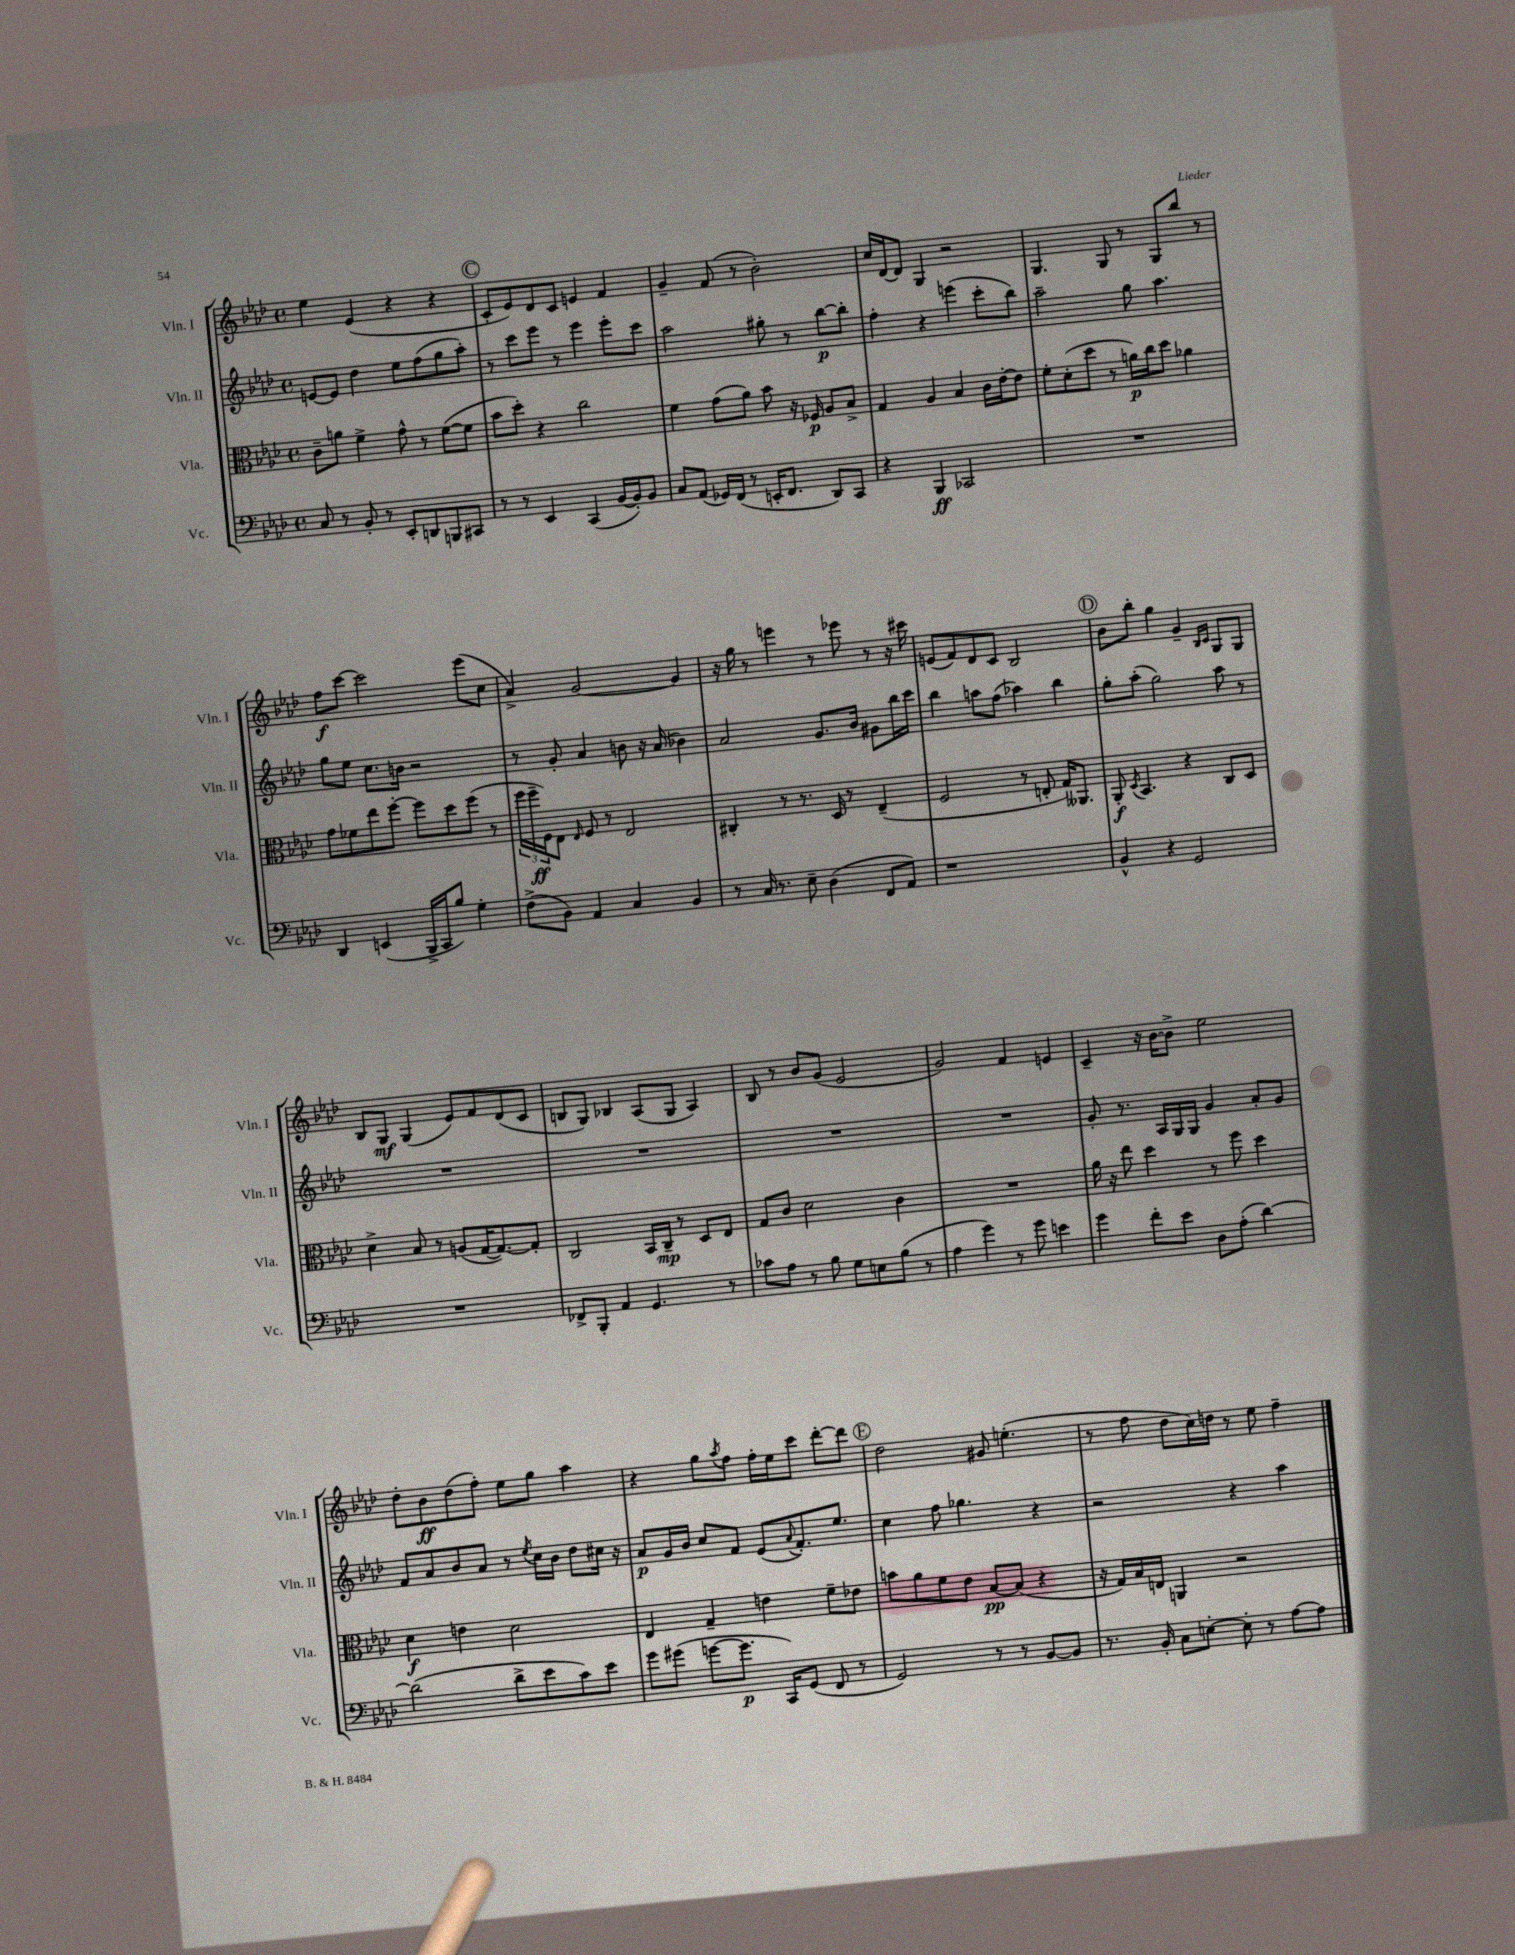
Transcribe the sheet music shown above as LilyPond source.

<<
\new StaffGroup <<
\new Staff = "s0" \with { instrumentName = "Vln. I" shortInstrumentName = "Vln. I" } {
    \clef treble \key aes \major \defaultTimeSignature \time 4/4
    ees''4 ees'4( r4 r4 |
    \mark \markup { \circle "C" } c'8-. ees'8) des'8 c'8 e'4 f'4 |
    g'4-- f'8( r8 bes'2-.) |
    c''16 des'16~ des'8 g4 r2 |
    g4. g8 r8 g8 bes''8 r8 |
    f''8\f c'''8~ c'''2 ees'''8( c''8 |
    aes'4->) g'2~ g'4 |
    r16 g''16 r8 e'''4 r8 ees'''8 r8 r16 cis'''16 |
    e'8( f'8) des'8 c'8 bes2 |
    \mark \markup { \circle "D" } bes'8 bes''8-. g''4 g'4-- \grace { bes16 c'16 } g8 g8 |
    bes8 g8\mf g4( ees'8) f'8 des'8( c'8 |
    b8 g8) bes4 aes8( g8 aes4) |
    bes8 r8 bes'8 g'8( ees'2 |
    g'2) f'4 e'4 |
    c'4-- r16 bes'16~ bes'8-> ees''2 |
    des''8-. bes'8\ff des''8( f''8-.) ees''8 g''8 aes''4 |
    r4 g''8 \acciaccatura { aes''8 } f''8 f''16-. ees''16 c'''8 des'''8~-. des'''8 |
    \mark \markup { \circle "E" } des''2 gis'8 e''4.-.( |
    r8 f''8 des''8 c''16) d''16 r8 ees''8 f''4-- \bar "|." |
}
\new Staff = "s1" \with { instrumentName = "Vln. II" shortInstrumentName = "Vln. II" } {
    \clef treble \key aes \major \defaultTimeSignature \time 4/4
    e'8~ e'8 des''4 ees''8 f''8( g''8 aes''8-.) |
    \mark \markup { \circle "C" } r8 c'''8 ees'''8 r8 ees'''4 ees'''8-. c'''8 |
    aes''2 gis''8-. r8 bes''8~\p bes''8-. |
    f''4-. r4 e'''4( c'''8-. bes''8) |
    aes''2-- g''8 aes''4. |
    g''8 ees''8 c''8. b'16 r2 |
    r8 g'8-. aes'4 b'8 r16 aes'16( bes'4) |
    aes'2 g'8. bes'16 gis'8 bes''16 c'''16 |
    bes''4 a''8 f''8( aes''4) bes''4 |
    \mark \markup { \circle "D" } g''8-. aes''8-.( g''2) aes''8 r8 |
    R1 |
    R1 |
    R1 |
    R1 |
    g'8-. r8. aes16 g16 g16 g'4 aes'8-. g'8 |
    f'8 aes'8 bes'8 aes'8 r8 \acciaccatura { ees''8 } c''16 bes'16 des''8 cis''16 r16 |
    aes'8\p g'16 bes'16 c''8 f'8 ees'8( \appoggiatura { aes'8 } f'8.-.) ees''8. |
    \mark \markup { \circle "E" } c''4 f''8 ges''4. r4 |
    r2 r4 aes''4 \bar "|." |
}
\new Staff = "s2" \with { instrumentName = "Vla." shortInstrumentName = "Vla." } {
    \clef alto \key aes \major \defaultTimeSignature \time 4/4
    c'8-- a'8 f'4-> g'8-^ r8 f'8~( f'8 |
    \mark \markup { \circle "C" } bes'8 des''8-.) r4 c''2 |
    f'4 g'8( aes'8) bes'8 r16 fes16\p aes8 bes8-> |
    g4 aes4 bes4 c'16 ees'16~-. ees'8 |
    f'8-. des'8-.( des''8 r8 a'16\p) c''16 des''8 aes'4 |
    g'8 fes'8 ees''8 f''8~-. f''8 des''8 f''8( r8 |
    \tuplet 3/2 { f''16 f''16--\ff f16) } ees8 \grace { ees16 } f8 r8 ees2 |
    cis4-. r8 r8. des16 r8 ees4--( |
    f2 r8 e8-. g16) aeses,8. |
    \mark \markup { \circle "D" } aes,8-.\f \acciaccatura { des8 } bes,4. r4 c8 des8 |
    des'4-> bes8 r8 a8( g16~ g8.~) g8-. |
    c2 bes,16 c16--\mp r8 des8 ees8 |
    g8 c'8 des'2 c'4 |
    R1 |
    aes'16 r16 ees''8 des''4 r8 f''8 des''4 |
    des'4\f e'4 des'2 |
    ees4 g4-- e'4 f'8-- ees'8 |
    \mark \markup { \circle "E" } b'8 aes'8 f'8 ees'8 bes8~\pp bes8( r4 |
    r16 g16) bes16 e16 a,4 r2 \bar "|." |
}
\new Staff = "s3" \with { instrumentName = "Vc." shortInstrumentName = "Vc." } {
    \clef bass \key aes \major \defaultTimeSignature \time 4/4
    c8 r8 bes,8-. r8 ees,8-. d,8 b,,8 cis,8 |
    \mark \markup { \circle "C" } r8 r8 ees,4 c,4( bes,16~ bes,16-.) bes,8 |
    c8 aes,8( ges,16) f,16( r8 e,16-. f,8. des,8) c,8 |
    r4 bes,,4\ff ces,2 |
    R1 |
    des,4 e,4( bes,,16-> c,16 bes8) g4-. |
    f8->( bes,8) aes,4 c4 bes,4 |
    r8 c16 r8. ees8-- des4( f,8 aes,8) |
    r1 |
    \mark \markup { \circle "D" } bes,4-^ r4 g,2 |
    R1 |
    fes,8-> bes,,8-. aes,4 g,4. r8 |
    ces'8 aes8 r8 bes8 g8 e8 bes8( r8 |
    aes4 g'4) r8 g'8 e'4 |
    g'4 f'8-. ees'8 des8 aes8-.( des'4~) |
    des'2( des'8-> ees'8 c'8) ees'8 |
    g'8 gis'8( g'8~ g'8.\p c,16) g,8( f,8 r8 |
    \mark \markup { \circle "E" } g,2) r8 r8 bes,8~ bes,8 |
    r8. bes,16-. c8 e8~-. e8-. r8 aes8~ aes8 \bar "|." |
}
>>
>>
\layout { \context { \Score \remove "Bar_number_engraver" } }
